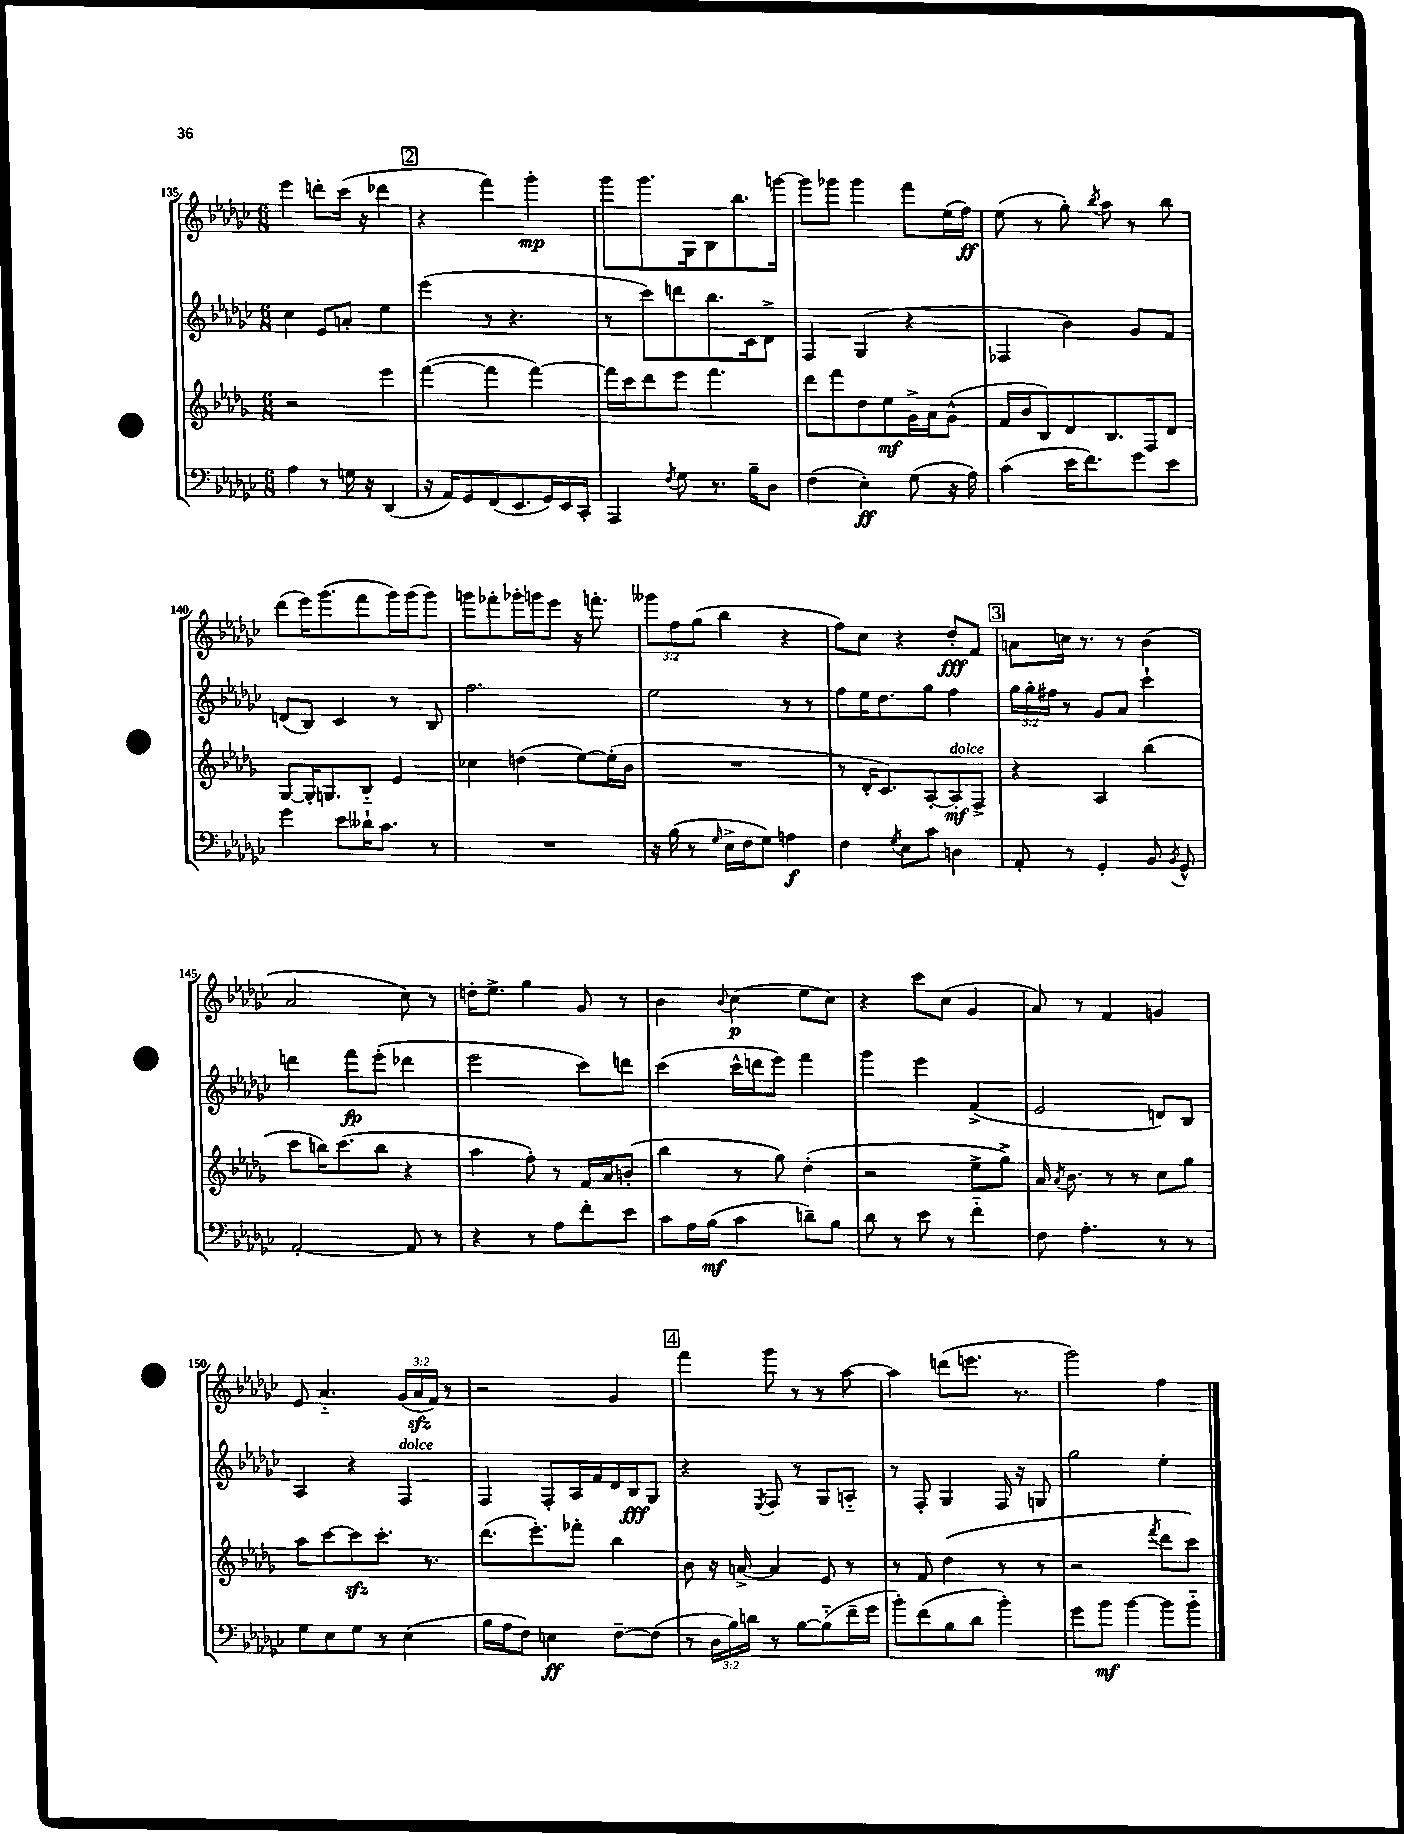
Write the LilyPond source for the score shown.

<<
\new StaffGroup <<
\new Staff = "s0" {
    \clef treble \key ges \major \numericTimeSignature \time 6/8 \override Staff.TupletNumber.text = #tuplet-number::calc-fraction-text
    \autoBeamOff ees'''4 d'''8[-. ces'''16]( r16 des'''4 |
    \mark \markup { \box "2" } r4 f'''4) ges'''4-.\mp |
    ges'''8[ ges'''8. ges16 bes8 bes''8. g'''16]~ |
    g'''8[ ges'''8] ges'''4 f'''8[ ees''16( f''16]\ff) |
    ees''8( r8 ges''8-.) \acciaccatura { bes''8 } aes''8 r8 bes''8 |
    des'''8[( ees'''16) ges'''8.( f'''8 ges'''16) ges'''16( ges'''8]) |
    g'''8[ fes'''8-. ges'''16-. g'''16 ees'''8] r16 f'''8.-. |
    \tuplet 3/2 { geses'''8[ f''8 ges''8]( } bes''4 r4 |
    f''8[) ces''8] r4 des''8[-.\fff f'8] |
    \mark \markup { \box "3" } a'8[ c''16] r8. r8 bes'4( |
    aes'2 ces''8) r8 |
    d''16[-. ees''8.]-> ges''4 ges'8 r8 |
    bes'4 \appoggiatura { bes'8 } ces''4\p( ees''8[ ces''8]) |
    r4 ces'''8[ ces''8]( ges'4 |
    aes'8) r8 f'4 g'4 |
    ees'8 aes'4.-_ \tuplet 3/2 { ges'16[( aes'16\sfz f'16]) } r8 |
    r2 ges'4 |
    \mark \markup { \box "4" } f'''4 ges'''8 r8 r8 aes''8~ |
    aes''4 d'''8[( e'''8.] r8. |
    ges'''2) f''4 \bar "|." |
}
\new Staff = "s1" {
    \clef treble \key ges \major \numericTimeSignature \time 6/8 \override Staff.TupletNumber.text = #tuplet-number::calc-fraction-text
    \autoBeamOff ces''4 ees'8[ a'8]-. ees''4 |
    \mark \markup { \box "2" } ees'''4( r8 r4. |
    r8 ces'''8[) d'''8 bes''8. ces'16 des'8]-> |
    f4 ges4( r4 |
    fes4 bes'4) ges'8[ f'8] |
    d'8[( bes8]) ces'4 r8 bes8 |
    f''2. |
    ees''2 r8 r8 |
    f''8[ ees''16 des''8. ges''8] f''4 |
    \mark \markup { \box "3" } \tuplet 3/2 { ges''16[ ges''16-. fis''16] } r8 ges'8[ aes'8] ces'''4-! |
    d'''4 f'''8[\fp ees'''8]-.( des'''4 |
    ees'''2 ces'''8[) d'''8] |
    ces'''4( ces'''16[-^ d'''16 ees'''8]) f'''4 |
    ges'''4 ees'''4 f'4->( |
    ees'2 d'8[) bes8] |
    aes4 r4 f4^\markup { \italic "dolce" } |
    f4 f8[-. aes16 f'16 des'16 bes16\fff ges8] |
    \mark \markup { \box "4" } r4 \acciaccatura { ees8 } f8 r8 ges8[ a8]-_ |
    r8 f8-. ges4 f16 r16 g8 |
    ges''2 ees''4-. \bar "|." |
}
\new Staff = "s2" {
    \clef treble \key des \major \numericTimeSignature \time 6/8
    \autoBeamOff r2 ees'''4 |
    \mark \markup { \box "2" } f'''4~( f'''4 f'''4~) |
    f'''16[ c'''16 des'''8 ees'''8] f'''4. |
    des'''8[ f'''8 des''8 ees''8\mf ges'16-> aes'16 ges'8]-^( |
    f'16[ bes'16 bes8) des'8 bes8. f16 des'8] |
    ges8[~ ges16-. g8. bes8]-_ ees'4 |
    ces''4 d''4( ees''8[~) ees''16-.( bes'16] |
    R2. |
    r8 des'16[-. c'8.) aes8~-. aes8-.\mf^\markup { \italic "dolce" } f8]-> |
    \mark \markup { \box "3" } r4 aes4 bes''4( |
    c'''8[ b''16) c'''8.( b''8] r4 |
    aes''4 f''8-.) r8 f'16[ aes'16 b'8]-.( |
    bes''4 r8 ges''8) des''4-.( |
    r2 ees''8[-> ges''8]->) |
    aes'16 \acciaccatura { aes'8 } bes'8. r8 r8 c''8[ ges''8] |
    aes''8[ c'''8~ c'''8\sfz c'''8.]-. r8. |
    des'''8.[( ees'''8.-.) fes'''8]-. bes''4 |
    \mark \markup { \box "4" } bes'8 r16 a'16~-> a'4 ees'8 r8 |
    r8 f'8 des''4( r8 r8 |
    r2 \acciaccatura { f'''8 } des'''8[ c'''8]) \bar "|." |
}
\new Staff = "s3" {
    \clef bass \key ges \major \numericTimeSignature \time 6/8 \override Staff.TupletNumber.text = #tuplet-number::calc-fraction-text
    \autoBeamOff aes4 r8 g16 r16 des,4( |
    \mark \markup { \box "2" } r16 aes,16[) ges,8 f,8( ees,8. ges,16) ees,16 ces,16]-. |
    aes,,4 \acciaccatura { f8 } ges8 r8. bes16[-- des8] |
    f4( ees4-.\ff) ges8( r16 aes16) |
    ces'4( ees'16[ f'8.) ges'8 ees'8] |
    ges'4 ees'8[ deses'16-! ces'8.] r8 |
    R2. |
    r16 bes16( r8 \grace { ges16 } ees16[-> f16 ges8]) a4\f |
    f4 \acciaccatura { ges8 } ees8[ ces'8] d4 |
    \mark \markup { \box "3" } aes,8-. r8 ges,4-. bes,8 \acciaccatura { bes,8 } ges,8-^ |
    aes,2~-. aes,8 r8 |
    r4 r8 aes8[ f'8-. ees'8] |
    ces'8[ aes16 bes16]\mf( ces'4 d'8[--) bes8] |
    des'8 r8 ees'8 r8 f'4-_ |
    f8 aes4.-. r8 r8 |
    ges8[ ees8 ges8] r8 ees4( |
    bes16[ aes16 f8]) e4\ff f8[~-- f8]( |
    \mark \markup { \box "4" } r8 \tuplet 3/2 { des16[ bes16) d'16] } r8 bes8[~ bes8-_( f'16-- ges'16] |
    bes'8[-.) f'8( bes8 des'8] bes'4-.) |
    ges'8[ bes'8]\mf bes'4~ bes'8[ bes'8]-_ \bar "|." |
}
>>
>>
\layout { \context { \Score currentBarNumber = #135 } }
